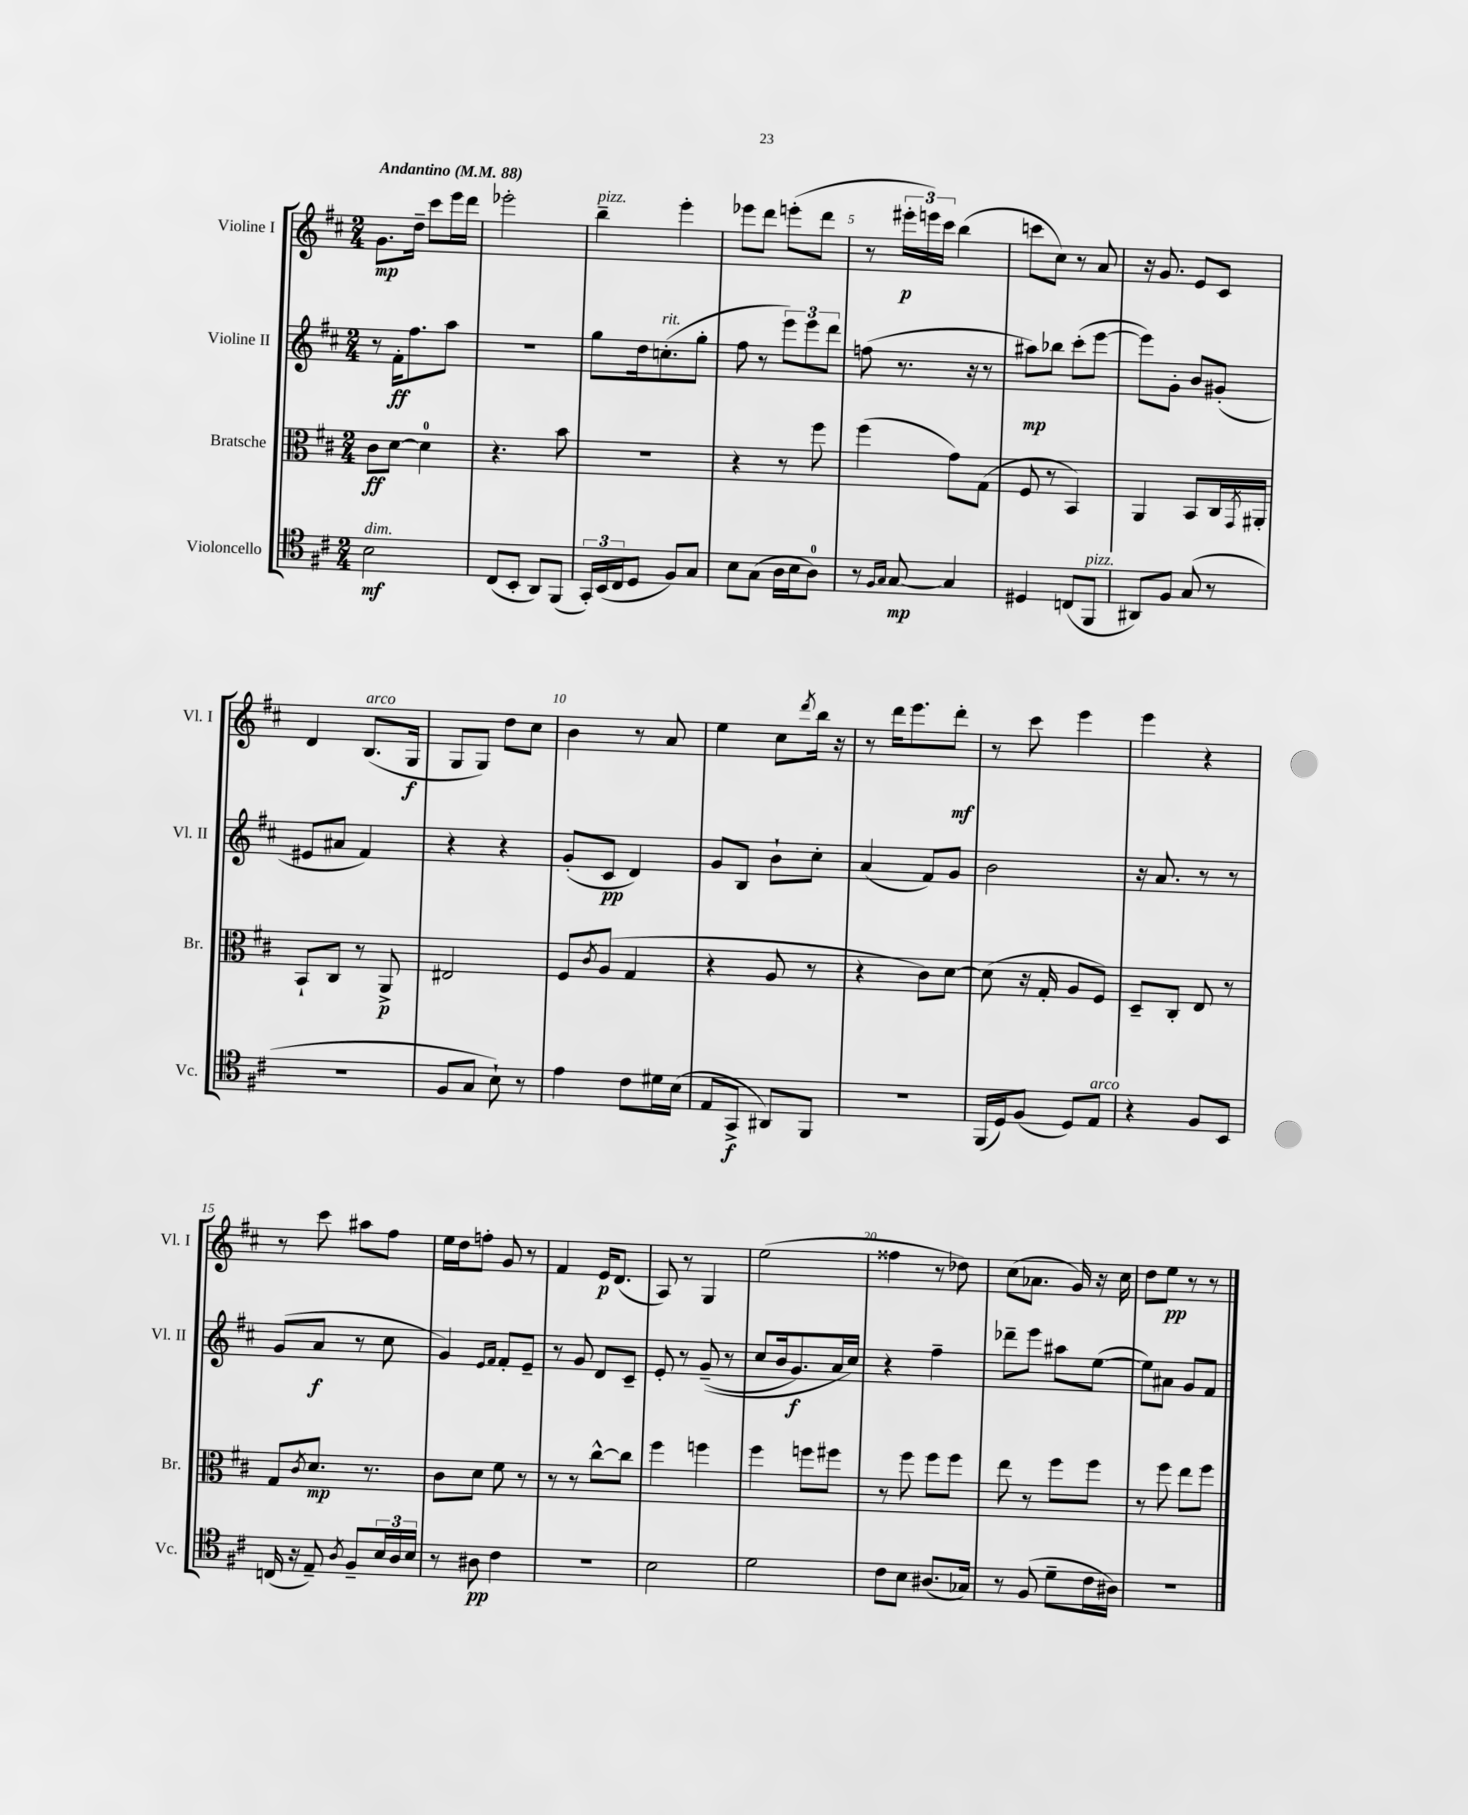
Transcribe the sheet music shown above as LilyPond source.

<<
\new StaffGroup <<
\new Staff = "s0" \with { instrumentName = "Violine I" shortInstrumentName = "Vl. I" } {
    \clef treble \key d \major \numericTimeSignature \time 2/4 \tempo "Andantino" 4 = 88
    g'8.\mp d''16-- cis'''8 e'''16 d'''16 |
    ees'''2-. |
    b''4--^\markup { \italic "pizz." } e'''4-. |
    ees'''8 d'''8 e'''8-.( d'''8 |
    r8 \tuplet 3/2 { eis'''16-.\p e'''16) cis'''16 } b''4( |
    c'''8 cis''8) r8 a'8 |
    r16 g'8. e'8 cis'8 |
    d'4 b8.^\markup { \italic "arco" }( g16\f |
    g8 g8) d''8 cis''8 |
    b'4 r8 a'8 |
    e''4 cis''8 \acciaccatura { d'''8 } b''16 r16 |
    r8 d'''16 e'''8. d'''8-.\mf |
    r8 cis'''8 e'''4 |
    e'''4 r4 |
    r8 cis'''8 ais''8 fis''8 |
    e''16 d''16 f''8-. g'8 r8 |
    fis'4 e'16\p d'8.( |
    a8) r8 g4 |
    e''2( |
    fisis''4 r8 des''8) |
    cis''8( aes'8. g'16) r16 cis''16 |
    d''8 e''8\pp r8 r8 \bar "|." |
}
\new Staff = "s1" \with { instrumentName = "Violine II" shortInstrumentName = "Vl. II" } {
    \clef treble \key d \major \numericTimeSignature \time 2/4
    r8 fis'16-.\ff fis''8. a''8 |
    r2 |
    g''8 d''16 c''8.-.^\markup { \italic "rit." }( g''8-. |
    fis''8 r8 \tuplet 3/2 { e'''8) e'''8 d'''8 } |
    f''8( r8. r16 r8 |
    ais''8\mp) bes''8 cis'''8-.( e'''8~ |
    e'''8) g'8-. b'8 gis'8-.( |
    eis'8 ais'8 fis'4) |
    r4 r4 |
    g'8-.( cis'8\pp d'4) |
    g'8 b8 b'8-! cis''8-. |
    a'4( fis'8) g'8 |
    b'2 |
    r16 a'8. r8 r8 |
    g'8( a'8\f r8 cis''8 |
    g'4) \grace { e'16 fis'16 } fis'8-. e'8-- |
    r8 g'8 d'8 cis'8-- |
    e'8-. r8 g'8--(\( r8 |
    cis''8 b'16 g'8.\f) a'16 cis''16\) |
    r4 fis''4-- |
    des'''8-- e'''8 ais''8 e''8~( |
    e''8) ais'8 g'8 fis'8 \bar "|." |
}
\new Staff = "s2" \with { instrumentName = "Bratsche" shortInstrumentName = "Br." } {
    \clef alto \key d \major \numericTimeSignature \time 2/4
    cis'8\ff d'8~ d'4-0 |
    r4. b'8 |
    R2 |
    r4 r8 fis''8 |
    fis''4( g'8) g8( |
    fis8 r8 b,4) |
    a,4 b,8 cis16 \acciaccatura { g,8 } ais,16-. |
    b,8-! cis8 r8 a,8->\p |
    eis2 |
    fis8 \acciaccatura { cis'8 } a8( g4 |
    r4 a8 r8 |
    r4 cis'8) d'8~ |
    d'8( r16 g16-. a8 fis8) |
    d8-- cis8-. e8 r8 |
    g8 \acciaccatura { cis'8 } d'8.\mp r8. |
    cis'8 d'8 fis'8 r8 |
    r8 r8 cis''8~-^ cis''8 |
    fis''4 f''4 |
    fis''4 f''8 fis''8 |
    r8 fis''8 fis''8 fis''8 |
    e''8 r8 fis''8 fis''8 |
    r8 fis''8 e''8 fis''8 \bar "|." |
}
\new Staff = "s3" \with { instrumentName = "Violoncello" shortInstrumentName = "Vc." } {
    \clef tenor \key d \major \numericTimeSignature \time 2/4
    b2\mf^\markup { \italic "dim." } |
    cis8( b,8-. a,8) fis,8( |
    \tuplet 3/2 { g,16-.) b,16( cis16 } d8 fis8) g8 |
    b8 g8( a16 b16 a8-0) |
    r8 \grace { fis16 g16 } g8~\mp g4 |
    dis4 c8( fis,8^\markup { \italic "pizz." } |
    ais,8) fis8 g8( r8 |
    r2 |
    fis8 g8 b8-!) r8 |
    e'4 cis'8 dis'16 b16( |
    e8 g,8->\f ais,8) fis,8 |
    R2 |
    fis,16( d16) fis8( d8) e8^\markup { \italic "arco" } |
    r4 fis8 b,8 |
    c16( r16 e8--) \acciaccatura { a8 } fis8-- \tuplet 3/2 { b16 a16 b16 } |
    r8 ais8\pp cis'4 |
    R2 |
    b2 |
    d'2 |
    cis'8 b8 ais8.( ges16) |
    r8 fis8( d'8-- cis'16 ais16) |
    R2 \bar "|." |
}
>>
>>
\layout { \context { \Score \override BarNumber.break-visibility = ##(#f #t #t) barNumberVisibility = #(every-nth-bar-number-visible 5) } }
